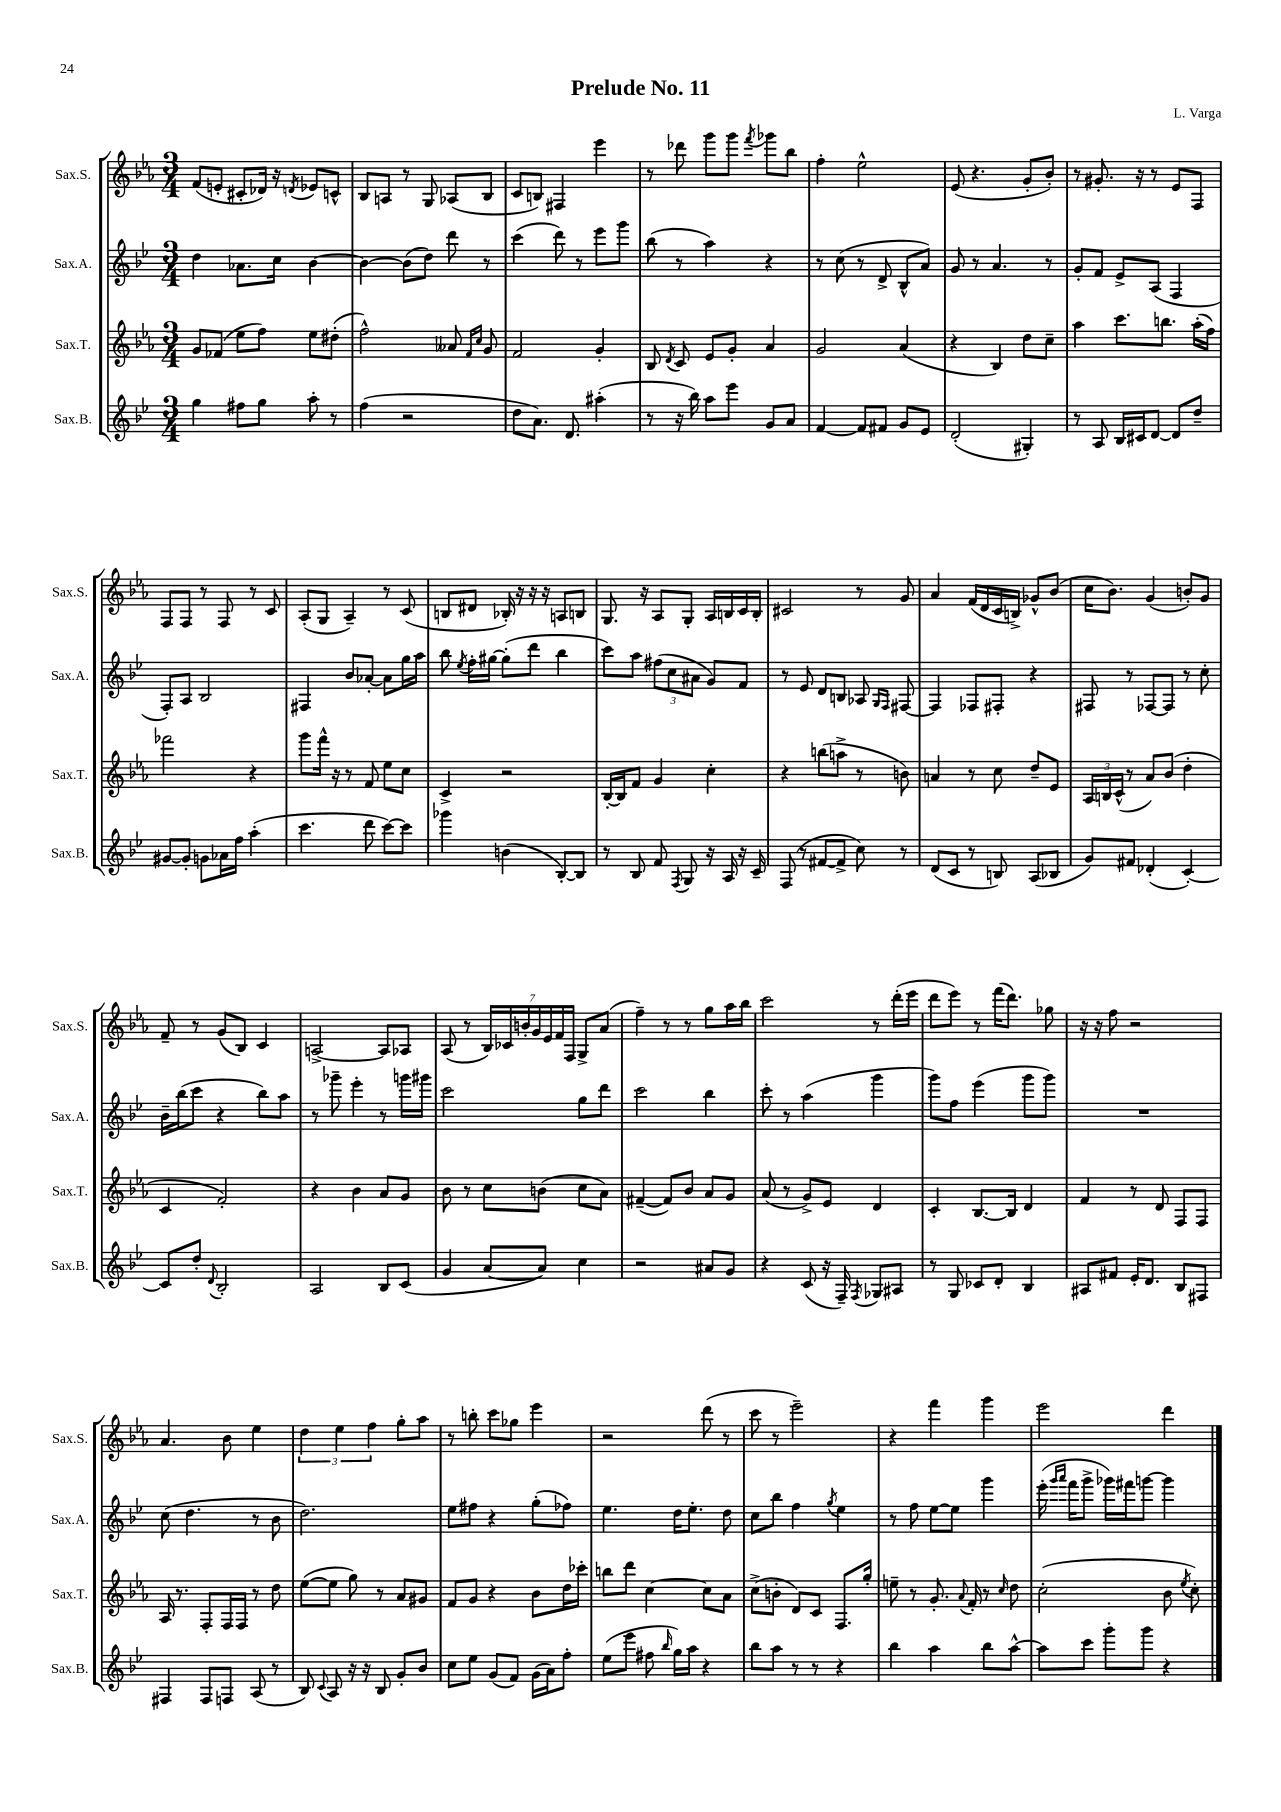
\header { title = "Prelude No. 11" composer = "L. Varga" }
<<
\new StaffGroup <<
\new Staff = "s0" \with { instrumentName = "Sax.S." shortInstrumentName = "Sax.S." } {
    \clef treble \key ees \major \numericTimeSignature \time 3/4
    \autoBeamOff f'8[( e'8]-. cis'8[-. des'16]) r16 \acciaccatura { d'8 } ees'8[ c'8]-^ |
    bes8[ a8] r8 g8 aes8[( bes8] |
    c'8[ b8]) fis4 ees'''4 |
    r8 des'''8 g'''8[ g'''8] \acciaccatura { f'''8 } ges'''8[ bes''8] |
    f''4-. ees''2-^ |
    ees'8( r4. g'8[-. bes'8]-.) |
    r8 gis'8.-. r16 r8 ees'8[ f8] |
    f8[ f8] r8 f8 r8 c'8 |
    aes8[-.( g8] aes4--) r8 c'8( |
    b8[ dis'8] bes16-.) r16 r16 r16 a8[ b8] |
    g8. r16 aes8[ g8]-. aes16[ b16 c'16 b16]-. |
    cis'2 r8 g'8 |
    aes'4 f'16[( d'16 c'16 b16]->) ges'8[-^ bes'8]( |
    c''16[ bes'8.]) g'4( b'8[-.) g'8] |
    f'8-- r8 g'8[( bes8]) c'4 |
    a2~-> a8[ aes8] |
    aes8( r8 \tuplet 7/4 { bes16[) ces'16 b'16-. g'16 ees'16 f'16 f16] } g8[-> aes'8]( |
    f''4--) r8 r8 g''8[ aes''16 bes''16] |
    c'''2 r8 d'''16[-.( ees'''16] |
    d'''8[ ees'''8]) r8 f'''16[( d'''8.]) ges''8 |
    r16 r16 f''8 r2 |
    aes'4. bes'8 ees''4 |
    \tuplet 3/2 { d''4 ees''4 f''4 } g''8[-. aes''8] |
    r8 b''8-. c'''8[ ges''8] ees'''4 |
    r2 d'''8( r8 |
    c'''8 r8 ees'''2--) |
    r4 f'''4 g'''4 |
    ees'''2 d'''4 \bar "|." |
}
\new Staff = "s1" \with { instrumentName = "Sax.A." shortInstrumentName = "Sax.A." } {
    \clef treble \key bes \major \numericTimeSignature \time 3/4
    \autoBeamOff d''4 aes'8.[ c''16] bes'4~ |
    bes'4~ bes'8[( d''8]) d'''8 r8 |
    c'''4( d'''8) r8 ees'''8[ g'''8] |
    bes''8( r8 a''4) r4 |
    r8 c''8( r8 d'8-> bes8[-^ a'8]) |
    g'8 r8 a'4. r8 |
    g'8[-. f'8] ees'8[-> a8]( f4 |
    f8[-.) a8] bes2 |
    fis4 bes'8[ aes'8]~-. aes'8[ g''16 a''16] |
    bes''8 \acciaccatura { ees''8 } f''16[-. gis''16]~ gis''8[-.( d'''8] bes''4 |
    c'''8[) a''8] \tuplet 3/2 { fis''8[( c''8 ais'8] } g'8[) f'8] |
    r8 ees'8 d'8[ b8] aes8 \grace { g16[ f16] } fis8~ |
    fis4 fes8[ fis8]-. r4 |
    fis8 r8 fes8[~ fes8] r8 c''8-. |
    bes'16[-- bes''16( c'''8] r4 bes''8[) a''8] |
    r8 ges'''8-- ees'''4-. r8 g'''16[ gis'''16] |
    c'''2 g''8[ d'''8] |
    c'''2 bes''4 |
    c'''8-. r8 a''4( g'''4 |
    g'''8[) f''8] ees'''4( g'''8[ g'''8]) |
    R2. |
    c''8( d''4. r8 bes'8 |
    d''2.) |
    ees''8[ fis''8] r4 g''8[-.( fes''8]) |
    ees''4. d''16[ ees''8.]-. d''8 |
    c''8[ bes''8] f''4 \acciaccatura { g''8 } ees''4 |
    r8 f''8 ees''8[~ ees''8] g'''4 |
    ees'''16-.( \grace { g'''16[ a'''16] } f'''16[ g'''8]-> ges'''16[) fis'''16 g'''8]~ g'''4 \bar "|." |
}
\new Staff = "s2" \with { instrumentName = "Sax.T." shortInstrumentName = "Sax.T." } {
    \clef treble \key ees \major \numericTimeSignature \time 3/4
    \autoBeamOff g'8[ fes'8]( ees''8[ f''8]) ees''8[ dis''8]-.( |
    f''2-^) aeses'8 \grace { f'16[ c''16] } g'8 |
    f'2 g'4-. |
    bes8 \acciaccatura { d'8 } c'8 ees'8[ g'8]-. aes'4 |
    g'2 aes'4( |
    r4 bes4) d''8[ c''8]-- |
    aes''4 c'''8.[ b''8.] aes''16[-.( f''16]) |
    fes'''2 r4 |
    g'''8[ f'''16]-^ r16 r8 f'8 ees''8[ c''8] |
    c'4-> r2 |
    bes16[~-. bes16 f'8] g'4 c''4-. |
    r4 b''8[( a''8]-> r8 b'8) |
    a'4 r8 c''8 d''8[-- ees'8] |
    \tuplet 3/2 { aes16[ b16 c'16]-^( } r8 aes'8[) bes'8]( d''4-. |
    c'4 f'2-.) |
    r4 bes'4 aes'8[ g'8] |
    bes'8 r8 c''8[ b'8]( c''8[ aes'8]) |
    fis'4~--( fis'8[) bes'8] aes'8[ g'8] |
    aes'8( r8 g'8[->) ees'8] d'4 |
    c'4-. bes8.[~ bes16] d'4 |
    f'4 r8 d'8 f8[ f8] |
    aes16 r8. f8[-. f16 f16] r8 d''8 |
    ees''8[~( ees''8] g''8) r8 aes'8[ gis'8] |
    f'8[ g'8] r4 bes'8[ d''16 ces'''16]-. |
    b''8[ d'''8] c''4~ c''8[ aes'8] |
    c''8[->( b'8]-. d'8[) c'8] f8.[ g''16]-. |
    e''8-- r8 g'8.-. \appoggiatura { aes'8 } f'16-. r8 \grace { c''16 } d''8 |
    c''2-.( bes'8 \acciaccatura { ees''8 } c''8-.) \bar "|." |
}
\new Staff = "s3" \with { instrumentName = "Sax.B." shortInstrumentName = "Sax.B." } {
    \clef treble \key bes \major \numericTimeSignature \time 3/4
    \autoBeamOff g''4 fis''8[ g''8] a''8-. r8 |
    f''4( r2 |
    d''8[ a'8.]) d'8. ais''4-.( |
    r8 r16 bes''16) a''8[ ees'''8] g'8[ a'8] |
    f'4~ f'8[ fis'8] g'8[ ees'8] |
    d'2-.( gis4-.) |
    r8 a8 bes16[ cis'16 d'8]~ d'8[ d''8]-- |
    gis'8[~ gis'8]-. g'8[ aes'16 f''16] a''4-.( |
    c'''4. d'''8 c'''8[~) c'''8] |
    ges'''4 b'4( bes8[~-.) bes8] |
    r8 bes8 f'8 \acciaccatura { f8 } g8 r16 a16 r16 c'16-- |
    f8( r8 fis'8[~ fis'8]-> c''8) r8 |
    d'8[( c'8] r8 b8) a8[( bes8] |
    g'8[) fis'8] des'4-.( c'4~-.) |
    c'8[ d''8]-. \appoggiatura { d'8 } bes2-. |
    a2 bes8[ c'8]( |
    g'4 a'8[~ a'8]) c''4 |
    r2 ais'8[ g'8] |
    r4 c'8( r16 f16--) \acciaccatura { f8 } ges8[ ais8] |
    r8 g8 ces'8[ d'8]-. bes4 |
    ais8[ fis'8] ees'16[-. d'8.] bes8[ fis8] |
    fis4 fis8[ f8] a8( r8 |
    bes8) \appoggiatura { c'8 } a8 r16 r16 bes8 g'8[-. bes'8] |
    c''8[ ees''8] g'8[( f'8]) g'16[( a'16) f''8]-. |
    ees''8[( ees'''8] fis''8 \grace { bes''16 } g''16[) a''16] r4 |
    bes''8[ a''8] r8 r8 r4 |
    bes''4 a''4 bes''8[ a''8]~-^ |
    a''8[ c'''8] g'''8[-. g'''8] r4 \bar "|." |
}
>>
>>
\layout { \context { \Score \remove "Bar_number_engraver" } }
